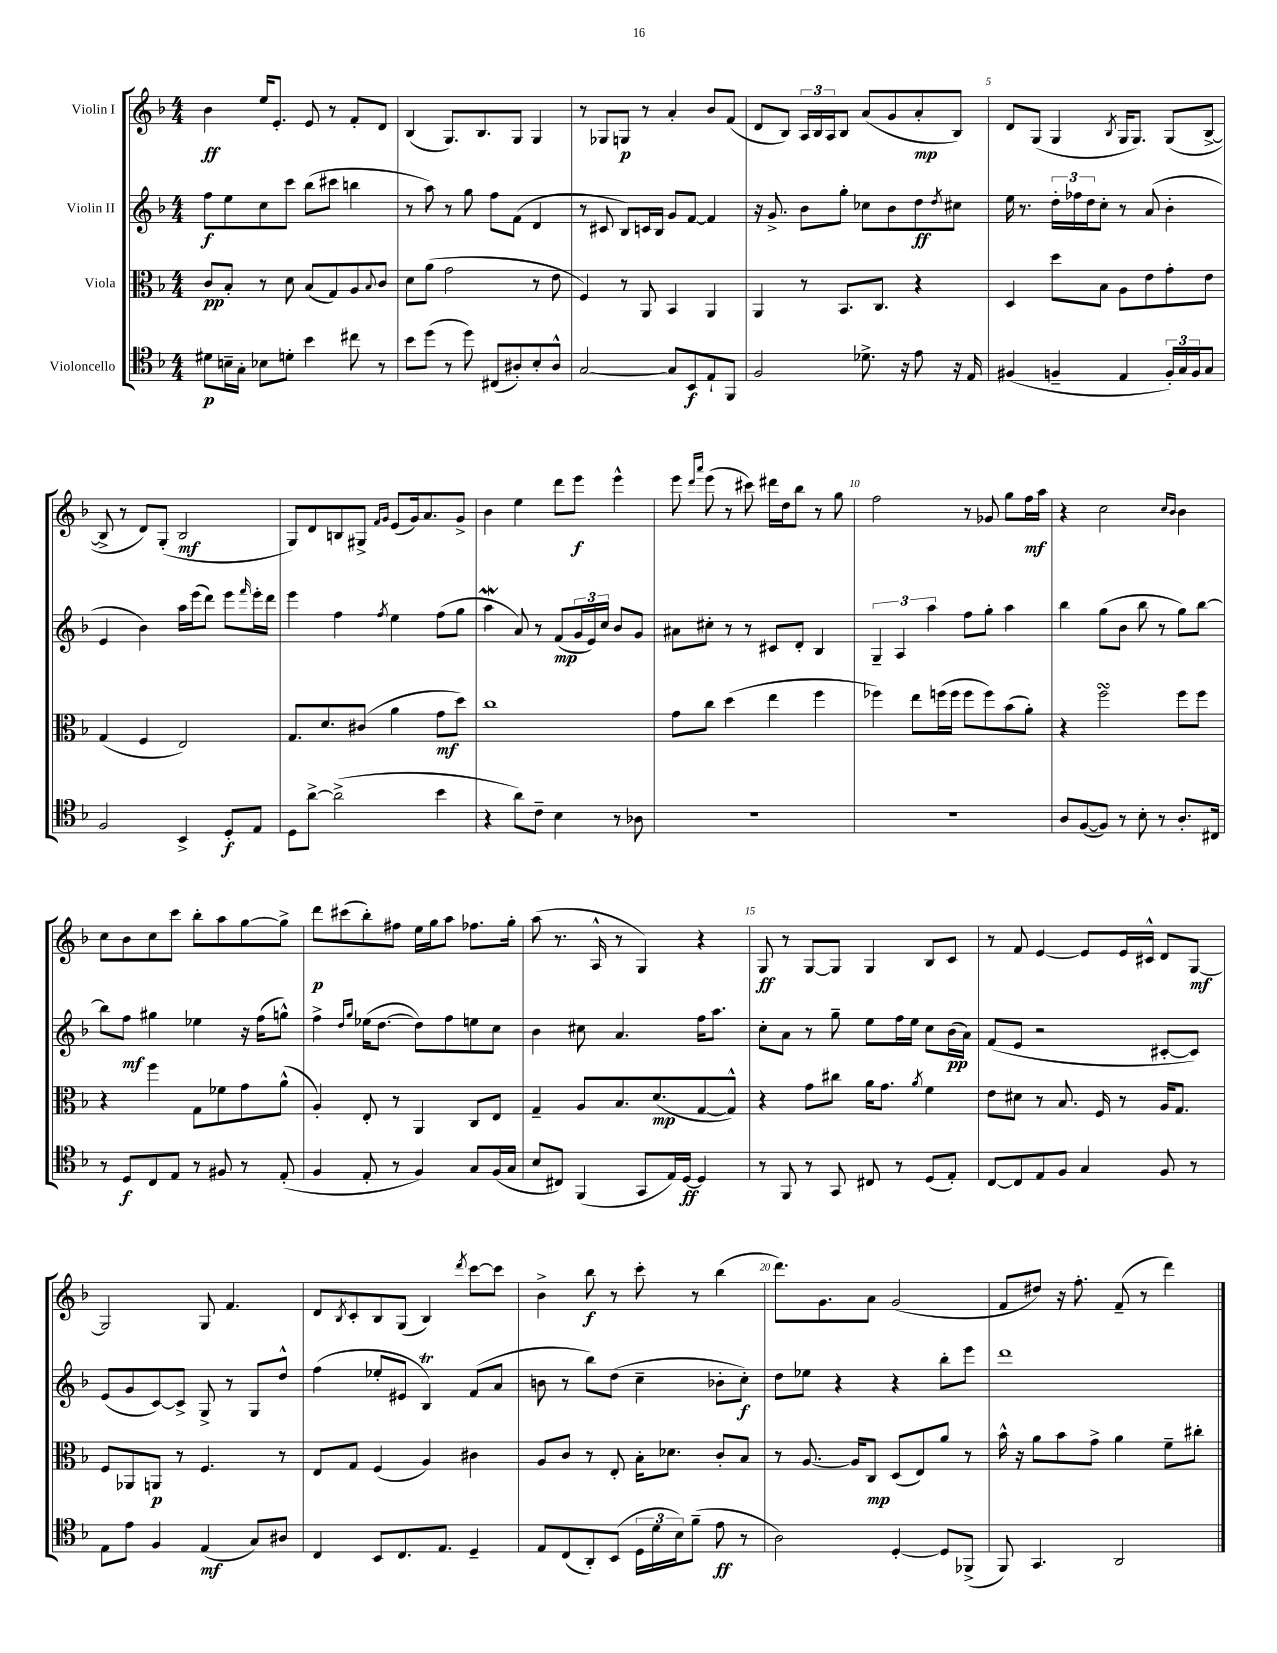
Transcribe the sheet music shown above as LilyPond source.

<<
\new StaffGroup <<
\new Staff = "s0" \with { instrumentName = "Violin I" } {
    \clef treble \key f \major \numericTimeSignature \time 4/4
    bes'4\ff e''16 e'8.-. e'8 r8 f'8-. d'8 |
    bes4( g8.) bes8. g8 g4 |
    r8 ges8 g8\p r8 a'4-. bes'8 f'8( |
    d'8 bes8) \tuplet 3/2 { a16 bes16 a16 } bes8 a'8( g'8 a'8-.\mp bes8) |
    d'8 g8( g4 \acciaccatura { bes8 } g16 g8.) g8( bes8~-> |
    bes8-> r8 d'8) g8-.( bes2\mf |
    g8) d'8 b8 gis8-> \grace { f'16 g'16 } e'8( g'16) a'8. g'8-> |
    bes'4 e''4 d'''8 e'''8\f e'''4-^ |
    e'''8 \grace { d'''16 a'''16 } e'''8( r8 cis'''8) dis'''16 d''16 bes''8 r8 g''8 |
    f''2 r8 ges'8 g''8 f''16\mf a''16 |
    r4 c''2 \grace { c''16 bes'16 } bes'4 |
    c''8 bes'8 c''8 c'''8 bes''8-. a''8 g''8~ g''8-> |
    d'''8\p cis'''8( bes''8-.) fis''8 e''16 g''16 a''8 fes''8. g''16-. |
    a''8( r8. a16-^ r8 g4) r4 |
    g8\ff r8 g8~ g8 g4 bes8 c'8 |
    r8 f'8 e'4~ e'8 e'16 cis'16-^ d'8 g8~\mf |
    g2 g8 f'4. |
    d'8 \acciaccatura { bes8 } c'8-. bes8 g8( bes4) \acciaccatura { d'''8 } c'''8~ c'''8 |
    bes'4-> bes''8\f r8 c'''8-. r8 bes''4( |
    d'''8.) g'8. a'8 g'2( |
    f'8 dis''8) r16 f''8.-. f'8--( r8 d'''4) \bar "|." |
}
\new Staff = "s1" \with { instrumentName = "Violin II" } {
    \clef treble \key f \major \numericTimeSignature \time 4/4
    f''8\f e''8 c''8 c'''8 bes''8( cis'''8 b''4 |
    r8 a''8) r8 g''8 f''8 f'8( d'4 |
    r8 cis'8 bes8) c'16 bes16 g'8 f'8~ f'4 |
    r16 g'8.-> bes'8 g''8-. ces''8 bes'8 d''8\ff \acciaccatura { d''8 } cis''8 |
    e''16 r8. \tuplet 3/2 { d''16-. fes''16 d''16 } c''8-. r8 a'8( bes'4-. |
    e'4 bes'4) a''16 e'''16( d'''8) e'''8 \grace { f'''16 } e'''16-. d'''16 |
    e'''4 f''4 \acciaccatura { f''8 } e''4 f''8( g''8 |
    a''4\mordent a'8) r8 f'8\mp( \tuplet 3/2 { g'16 e'16) c''16 } bes'8 g'8 |
    ais'8 cis''8-. r8 r8 cis'8 d'8-. bes4 |
    \tuplet 3/2 { g4-- a4 a''4 } f''8 g''8-. a''4 |
    bes''4 g''8( bes'8 bes''8 r8 g''8) bes''8~ |
    bes''8 f''8\mf gis''4 ees''4 r16 f''16( g''8-^) |
    f''4-> \grace { d''16 g''16 } ees''16( d''8.~ d''8) f''8 e''8 c''8 |
    bes'4 cis''8 a'4. f''16 a''8. |
    c''8-. a'8 r8 g''8-- e''8 f''16 e''16 c''8 bes'16\pp( a'16) |
    f'8( e'8 r2 cis'8~-. cis'8) |
    e'8( g'8 c'8~) c'8-> g8-> r8 g8 d''8-^ |
    f''4( ees''8-. eis'8 bes4\trill) f'8( a'8 |
    b'8 r8 bes''8) d''8( c''4-- bes'8-. c''8-.\f) |
    d''8 ees''8 r4 r4 bes''8-. e'''8 |
    d'''1 \bar "|." |
}
\new Staff = "s2" \with { instrumentName = "Viola" } {
    \clef alto \key f \major \numericTimeSignature \time 4/4
    c'8\pp bes8-. r8 d'8 bes8( g8) a8 \appoggiatura { bes8 } c'8 |
    d'8 a'8( g'2 r8 e'8 |
    f4) r8 a,8 bes,4 a,4 |
    a,4 r8 bes,8. c8. r4 |
    d4 d''8 bes8 a8 e'8 g'8-. e'8 |
    g4( f4 e2) |
    g8. d'8. cis'8( a'4 g'8\mf d''8) |
    c''1 |
    g'8 c''8 d''4( e''4 f''4 |
    fes''4) e''8 f''16( f''16 f''8 f''8) bes'8( a'8-.) |
    r4 f''2\turn f''8 f''8 |
    r4 f''4 g8 fes'8 g'8 a'8-^( |
    a4-.) e8-. r8 a,4 c8 e8 |
    g4-- a8 bes8. d'8.\mp( g8~ g8-^) |
    r4 g'8 cis''8 a'16 g'8. \acciaccatura { a'8 } f'4 |
    e'8 dis'8 r8 bes8. f16 r8 a16 g8. |
    f8 aes,8 a,8\p r8 f4. r8 |
    e8 g8 f4( a4) cis'4 |
    a8 c'8 r8 e8-. bes16-. des'8. c'8-. bes8 |
    r8 a8.~ a16 c8\mp d8( e8) a'8 r8 |
    bes'16-^ r16 a'8 bes'8 g'8-> a'4 f'8-- cis''8-. \bar "|." |
}
\new Staff = "s3" \with { instrumentName = "Violoncello" } {
    \clef tenor \key f \major \numericTimeSignature \time 4/4
    dis'8\p b16-- g16-. bes8 d'8-. bes'4 cis''8 r8 |
    bes'8 d''8( r8 d''8) cis8( ais8-.) bes8-. ais8-^ |
    g2~ g8 bes,8\f e8-! f,8 |
    f2 des'8.-> r16 e'8 r16 e16 |
    fis4( f4-- e4 \tuplet 3/2 { f16-.) g16 f16 } g8 |
    f2 bes,4-> d8-.\f e8 |
    d8 a'8~-> a'2->( bes'4 |
    r4 a'8) c'8-- bes4 r8 aes8 |
    R1 |
    R1 |
    a8 f8~( f8) r8 bes8-. r8 a8.-. cis16 |
    r8 d8\f c8 e8 r8 fis8 r8 e8-.( |
    f4 e8-. r8 f4) g8 f16( g16 |
    bes8 cis8) f,4( g,8 e16) d16~\ff d4 |
    r8 f,8 r8 g,8 cis8 r8 d8( e8-.) |
    c8~ c8 e8 f8 g4 f8 r8 |
    e8 e'8 f4 e4\mf( g8) ais8 |
    c4 bes,8 c8. e8. d4-- |
    e8 c8( a,8-.) bes,8( \tuplet 3/2 { d16 d'16 bes16) } f'8--( e'8\ff r8 |
    a2) d4~-. d8 fes,8->( |
    f,8) g,4. a,2 \bar "|." |
}
>>
>>
\layout { \context { \Score \override BarNumber.break-visibility = ##(#f #t #t) barNumberVisibility = #(every-nth-bar-number-visible 5) } }
